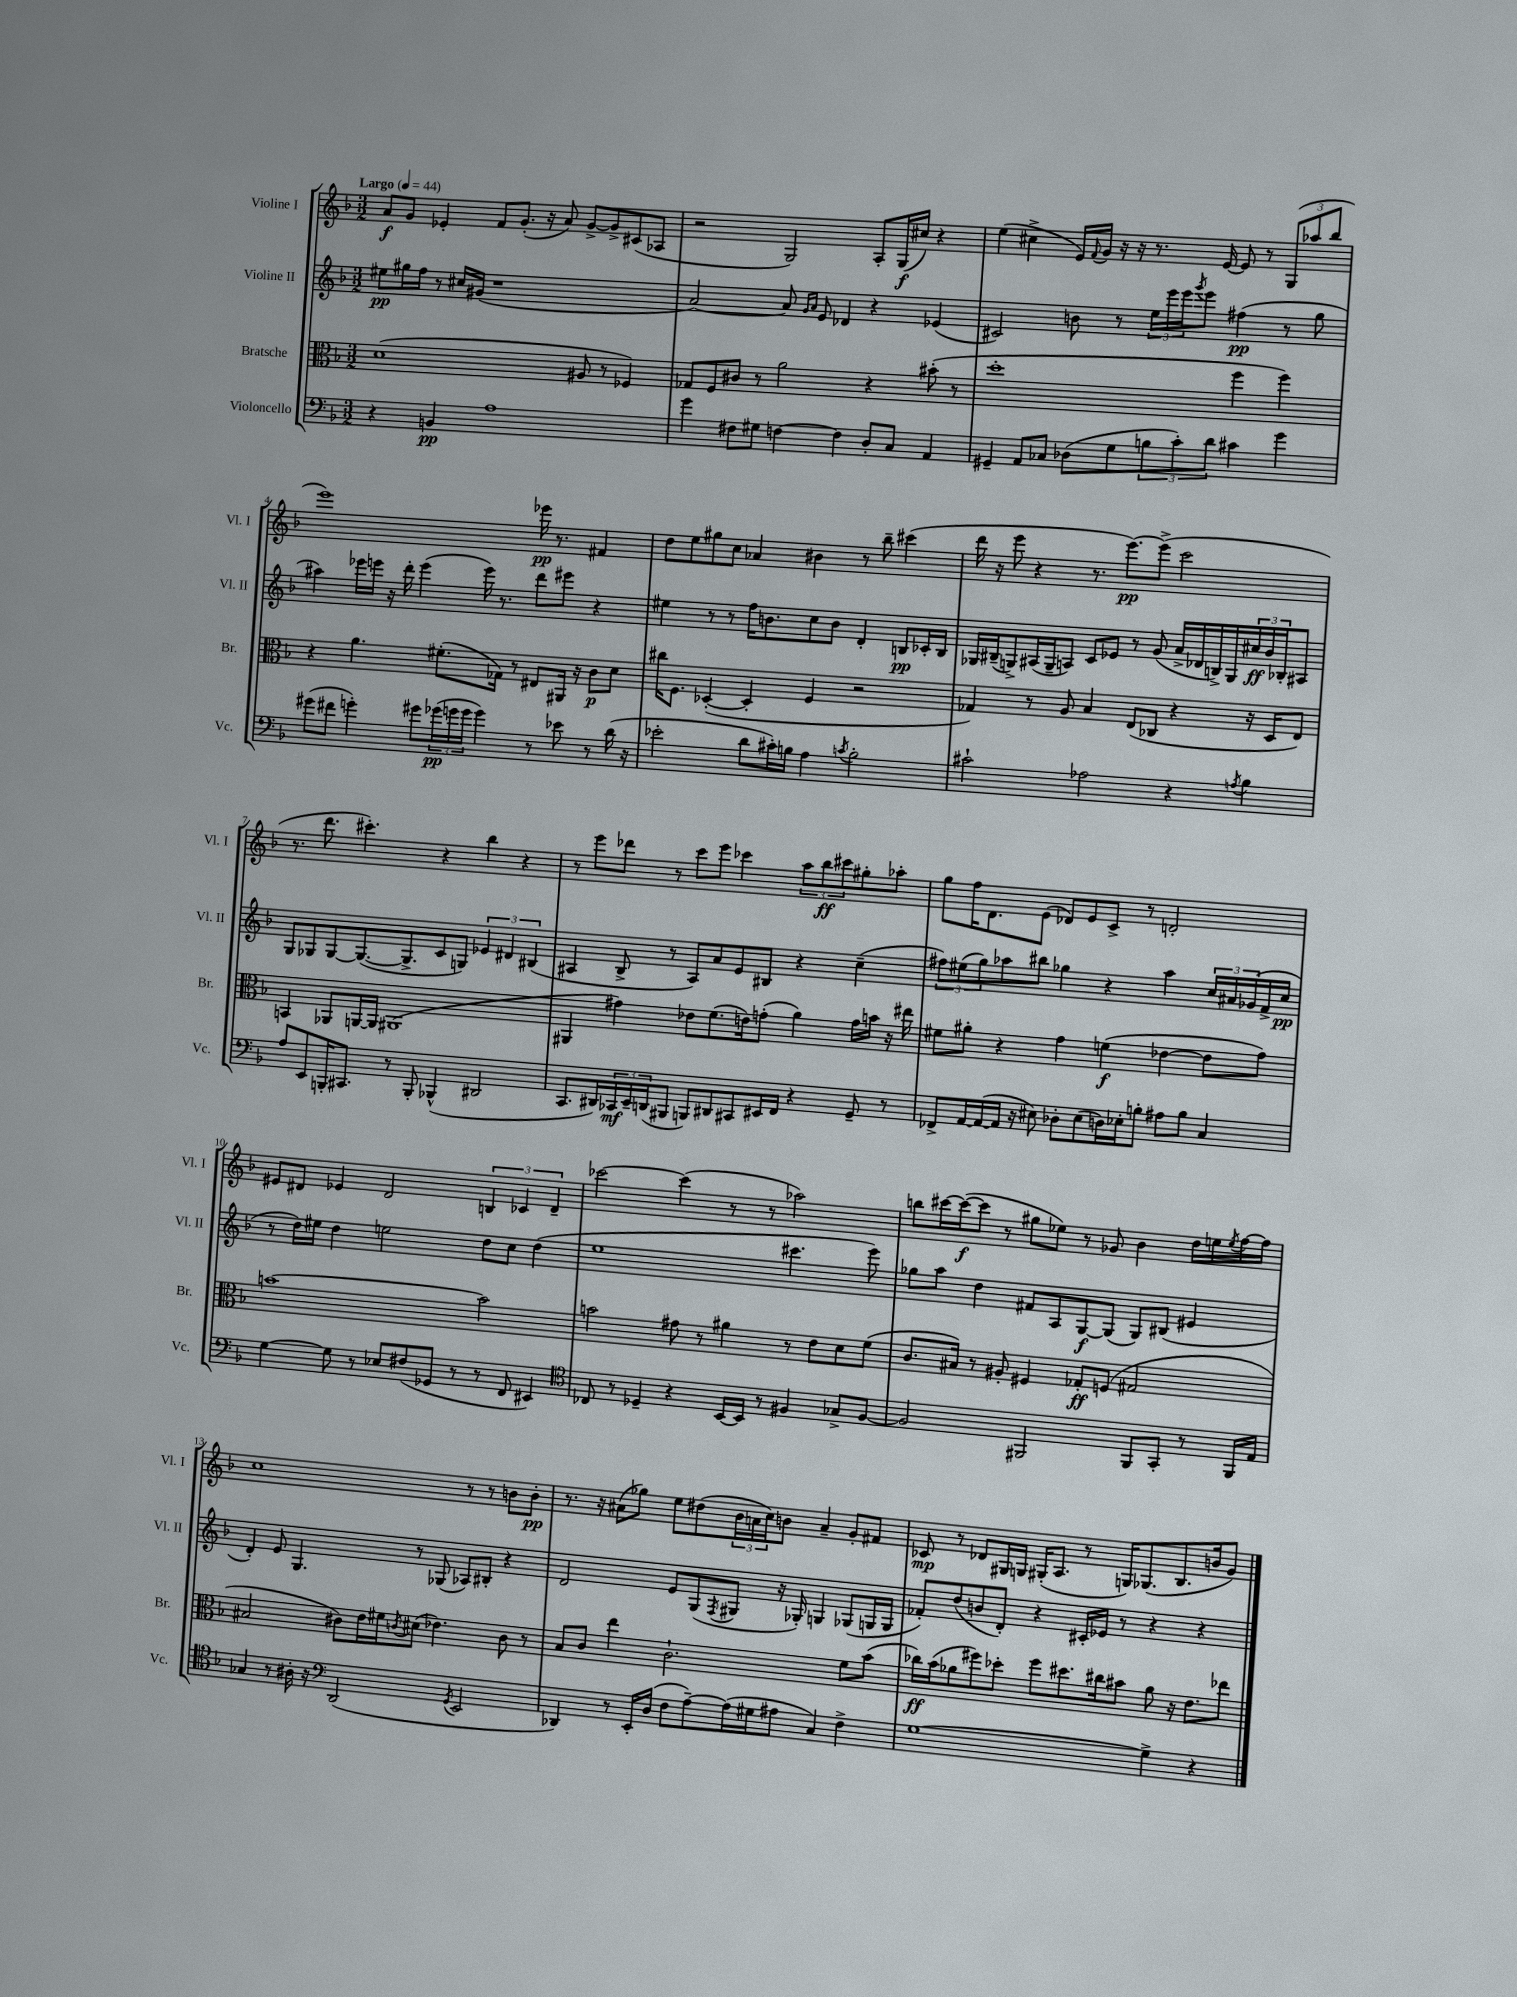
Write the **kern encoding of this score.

**kern	**dynam	**kern	**dynam	**kern	**dynam	**kern	**dynam
*part4	*part4	*part3	*part3	*part2	*part2	*part1	*part1
*staff4	*staff4	*staff3	*staff3	*staff2	*staff2	*staff1	*staff1
*I"Violoncello	*	*I"Bratsche	*	*I"Violine II	*	*I"Violine I	*
*I'Vc.	*	*I'Br.	*	*I'Vl. II	*	*I'Vl. I	*
*clefF4	*	*clefC3	*	*clefG2	*	*clefG2	*
*k[b-]	*	*k[b-]	*	*k[b-]	*	*k[b-]	*
*M3/2	*	*M3/2	*	*M3/2	*	*M3/2	*
*MM44	*	*MM44	*	*MM44	*	*MM44	*
=1	=1	=1	=1	=1	=1	=1	=1
!	!	!	!	!	!	!LO:TX:a:B:t=Largo	!
4r	.	(1d	.	8ee#X\L	pp	8a/L	f
.	.	.	.	16gg#X\L	.	8g/J	.
.	.	.	.	16ff\JJ	.	.	.
4BBn/	pp	.	.	8r	.	4e-X'/	.
.	.	.	.	16cc#X/LL	.	.	.
.	.	.	.	(16g#X/JJ	.	.	.
1A	.	.	.	1r	.	8f/L	.
.	.	.	.	.	.	(8.g'/J	.
.	.	.	.	.	.	16r	.
.	.	.	.	.	.	8a/)	.
.	.	8A#X/	.	.	.	[8g^/L	.
.	.	8r	.	.	.	8g^/]	.
.	.	4F-X/)	.	.	.	(8c#X/	.
.	.	.	.	.	.	8A-X/J	.
=2	=2	=2	=2	=2	=2	=2	=2
4g\	.	8G-X/L	.	[2a/)	.	2r	.
.	.	8F/	.	.	.	.	.
8F#X\L	.	8c#X/J	.	.	.	.	.
8G#X\J	.	8r	.	.	.	.	.
[4Fn\	.	2a\	.	8a/]	.	2G/)	.
.	.	.	.	16qqg/LL	.	.	.
.	.	.	.	16qqa/JJ	.	.	.
.	.	.	.	8e/	.	.	.
4F\]	.	.	.	4d-X/	.	.	.
8D'/L	.	4r	.	4r	.	8A'/L	.
8C/J	.	.	.	.	.	(16G/L	f
.	.	.	.	.	.	16cc#X/JJ)	.
4AA/	.	(8b#X'\	.	(4e-X/	.	4r	.
.	.	8r	.	.	.	.	.
=3	=3	=3	=3	=3	=3	=3	=3
4GG#X~/	.	1dd'	.	2c#X/)	.	(4ee\	.
8AA/L	.	.	.	.	.	4cc#X^\	.
8C-X/J	.	.	.	.	.	.	.
(8D-X\L	.	.	.	8bn\	.	16e/LL)	.
.	.	.	.	.	.	8qqf/	.
.	.	.	.	.	.	16g/JJ	.
8G\	.	.	.	8r	.	16r	.
.	.	.	.	.	.	16r	.
12Bn\	.	.	.	24ee\LL	.	8.r	.
.	.	.	.	24eee\	.	.	.
12c'\)	.	.	.	24eee\J	.	.	.
.	.	.	.	8qggg/	.	.	.
.	.	.	.	8eee\J	.	.	.
12d\J	.	.	.	.	.	.	.
.	.	.	.	.	.	[16e/	.
4c#X\	.	4ff\	.	(4ff#X\	pp	8e/]	.
.	.	.	.	.	.	8r	.
4g\	.	4ff\)	.	8r	.	(12G/L	.
.	.	.	.	.	.	12aa-X/	.
.	.	.	.	8gg\	.	.	.
.	.	.	.	.	.	12bb-/J	.
!!LO:LB:g=z
=4	=4	=4	=4	=4	=4	=4	=4
(8g#X\L	.	4r	.	4aa#X\)	.	1eee)	.
8f#X\J	.	.	.	.	.	.	.
4gn'\)	.	4.a\	.	16eee-X\LL	.	.	.
.	.	.	.	16eeen\JJ	.	.	.
.	.	.	.	16r	.	.	.
.	.	.	.	16ddd'\	.	.	.
8g#X\L	.	.	.	(4eee\	.	.	.
(24g-X\L	pp	(8.f#X'\L	.	.	.	.	.
24gn\	.	.	.	.	.	.	.
24g\JJ	.	.	.	.	.	.	.
4g\)	.	.	.	16eee\)	.	.	.
.	.	16G-X\Jk)	.	8.r	.	.	.
.	.	8r	.	.	.	.	.
8r	.	8E#X/L	.	8ddd\L	.	16eee-X\	pp
.	.	.	.	.	.	8.r	.
8e-X\	.	16AA#X/Jk	.	8eee#X\J	.	.	.
.	.	16r	.	.	.	.	.
8r	.	8c\L	p	4r	.	4f#X/	.
(16d\	.	8d\J	.	.	.	.	.
16r	.	.	.	.	.	.	.
=5	=5	=5	=5	=5	=5	=5	=5
2e-X'\	.	16cc#X\KL	.	4ee#X\	.	8dd\L	.
.	.	8.F\J	.	.	.	.	.
.	.	.	.	.	.	8ee\	.
.	.	([4D-X'/	.	8r	.	8gg#X\	.
.	.	.	.	8r	.	8cc\J	.
8d\L	.	4D-'/]	.	16ff\KL	.	4a-X/	.
.	.	.	.	8.bn\	.	.	.
16c#X'\L)	.	.	.	.	.	.	.
16Bn\JJ	.	.	.	.	.	.	.
4A\	.	4F/	.	8cc\	.	4b#X\	.
.	.	.	.	8b\J	.	.	.
8qcn/	.	.	.	.	.	.	.
2B'\	.	2r	.	4d'/	.	8r	.
.	.	.	.	.	.	8bb-~\	.
.	.	.	.	8Bn/L	pp	(4ccc#X\	.
.	.	.	.	16c-X'/L	.	.	.
.	.	.	.	16B/JJ	.	.	.
=6	=6	=6	=6	=6	=6	=6	=6
2c#X`\	.	4G-X/)	.	16G-X/LL	.	16ddd\	.
.	.	.	.	(16B#X~/J	.	16r	.
.	.	.	.	8Gn^/)	.	8eee\	.
.	.	8r	.	(16A#X/L	.	4r	.
.	.	.	.	16G~/J	.	.	.
.	.	8A/	.	8An/J)	.	.	.
2A-X\	.	4B-/	.	8c/L	.	8.r	.
.	.	.	.	8e-X/J	.	.	.
.	.	.	.	.	.	[8.eee\L)	pp
.	.	(8E/L	.	8r	.	.	.
.	.	8C-X/J	.	(8g/	.	(8eee^\J]	.
4r	.	4r	.	16a^/LL	.	2ccc\	.
.	.	.	.	16d-X/	.	.	.
.	.	.	.	16Bn^/)	.	.	.
.	.	.	.	16G/	.	.	.
8qAn/	.	.	.	.	.	.	.
4B-\	.	16r	.	24cc#X/	ff	.	.
.	.	.	.	24b-/	.	.	.
.	.	16D/KL	.	.	.	.	.
.	.	.	.	24B-X'/J	.	.	.
.	.	8E/J)	.	8A#X/J	.	.	.
!!LO:LB:g=z
=7	=7	=7	=7	=7	=7	=7	=7
8A/L	.	4BBn/	.	8G/L	.	8.r	.
8EE/	.	.	.	8G-X/	.	.	.
.	.	.	.	.	.	8.ddd\	.
16BBBn'/K	.	8AA-X/L	.	[8G-/	.	.	.
8.CC#X/J	.	.	.	.	.	.	.
.	.	[16AAn/L	.	(8.G-/_	.	4.ccc#X'\)	.
.	.	16AA/JJ]	.	.	.	.	.
8r	.	(1AA#X	.	.	.	.	.
.	.	.	.	8.G-^/]	.	.	.
8BBB'/	.	.	.	.	.	.	.
(4BBB-X^^/	.	.	.	8c/	.	4r	.
.	.	.	.	8Gn/J)	.	.	.
2DD#X/	.	.	.	6e-X/	.	4bb-\	.
.	.	.	.	6d#X/	.	.	.
.	.	.	.	.	.	4r	.
.	.	.	.	(6B#X/	.	.	.
=8	=8	=8	=8	=8	=8	=8	=8
8.CC/L	.	4AA#X/	.	4A#X/	.	8r	.
.	.	.	.	.	.	8eee\L	.
16DD#X/L)	.	.	.	.	.	.	.
24CC-X/	mf	4g#X\)	.	8B-^/	.	8ddd-X\J	.
24EE~/	.	.	.	.	.	.	.
(24DDn/J	.	.	.	.	.	.	.
8BBB#X/J	.	.	.	8r	.	8r	.
8BBBn/L)	.	8e-X\L	.	8A#/L)	.	8ccc\L	.
8DD#X/	.	(8.f\	.	8a/	.	8eee\J	.
8CC#X/	.	.	.	8e/	.	4ccc-X\	.
.	.	16en\k)	.	.	.	.	.
16EE#X/L	.	(8gn'\J	.	8B#X/J	.	.	.
16FF/JJ	.	.	.	.	.	.	.
4r	.	4a\)	.	4r	.	12aa\L	.
.	.	.	.	.	.	12bb-\	ff
.	.	.	.	.	.	12ccc#X\	.
8GG~/	.	16g\LL	.	(4cc~\	.	8gg#X'\	.
.	.	16bn\JJ	.	.	.	.	.
8r	.	16r	.	.	.	8aa-X'\J	.
.	.	16ee#X\	.	.	.	.	.
=9	=9	=9	=9	=9	=9	=9	=9
8FF-X^/L	.	8f#X\L	.	12ff#X\L)	.	8gg\L	.
.	.	.	.	(12ee#X\	.	.	.
[16AA/L	.	8a#X'\J	.	.	.	16ff\K	.
.	.	.	.	12gg\)	.	.	.
(16AA/_	.	.	.	.	.	8.d\	.
16AA/JJ]	.	4r	.	8aa-X\	.	.	.
16r	.	.	.	.	.	.	.
8E#X\)	.	.	.	8bb#X\J	.	(8e\J	.
8D-X'\L	.	4g\	.	4gg-X\	.	8d-X/L)	.
(8E#\	.	.	.	.	.	8e/	.
16Dn\L)	.	(4fn\	f	4r	.	8c^/J	.
16E-X'\J	.	.	.	.	.	.	.
8Bn'\J	.	.	.	.	.	8r	.
8A#X\L	.	[4e-X\	.	4aa-\	.	2dn'/	.
8B\J	.	.	.	.	.	.	.
4C/	.	8e-\L]	.	24cc/LL	.	.	.
.	.	.	.	24a#X/	.	.	.
.	.	.	.	(24g-X/	.	.	.
.	.	8g\J)	.	16f^/	.	.	.
.	.	.	.	16cc/JJ	pp	.	.
!!LO:LB:g=z
=10	=10	=10	=10	=10	=10	=10	=10
[4G\	.	[1bn	.	8r	.	8e#X/L	.
.	.	.	.	16dd\LL)	.	8d#X/J	.
.	.	.	.	16ee#X\JJ	.	.	.
8G\]	.	.	.	4dd\	.	4e-X/	.
8r	.	.	.	.	.	.	.
8E-X/L	.	.	.	2een\	.	2d#/	.
(8F#X/	.	.	.	.	.	.	.
8GG-X/J	.	.	.	.	.	.	.
8r	.	.	.	.	.	.	.
8r	.	2b\]	.	8dd\L	.	6Bn/	.
8FF/	.	.	.	8cc\J	.	.	.
.	.	.	.	.	.	6c-X/	.
4EE#X/)	.	.	.	(4dd\	.	.	.
.	.	.	.	.	.	6d#~/	.
=11	=11	=11	=11	=11	=11	=11	=11
*clefC4	*	*	*	*	*	*	*
8C-X/	.	2bn\	.	1ee	.	[2ccc-X\	.
8r	.	.	.	.	.	.	.
4D-X~/	.	.	.	.	.	.	.
4r	.	8g#X\	.	.	.	(4ccc-\]	.
.	.	8r	.	.	.	.	.
[16BB-/LL	.	4a#X\	.	.	.	8r	.
16BB-/JJ]	.	.	.	.	.	.	.
8r	.	.	.	.	.	8r	.
4F#X/	.	8r	.	4.ccc#X\	.	2aa-X\)	.
.	.	8e\L	.	.	.	.	.
8G-X^/L	.	8d\	.	.	.	.	.
[8F#/J	.	(8f\J	.	8eee\)	.	.	.
=12	=12	=12	=12	=12	=12	=12	=12
2F#/]	.	8.c/L	.	8gg-X\L	.	8bbn\L	.
.	.	.	.	8aa\J	.	[16ccc#X\L	.
.	.	16B#X/Jk)	.	.	.	(16ccc#\J_	f
.	.	8r	.	4dd\	.	8ccc#\J]	.
.	.	8A#X'/	.	.	.	8r	.
2FF#X/	.	4F#X/	.	8f#X/L	.	8gg#X\L	.
.	.	.	.	8A/	.	8ee-X\J)	.
.	.	8G-X'/L	ff	[8G/	f	8r	.
.	.	(8Fn/J	.	(8G/J]	.	8g-X/	.
8FF#/L	.	2G#X/	.	8G/L)	.	4b-\	.
8GG'/J	.	.	.	(8B#X/J	.	.	.
8r	.	.	.	4e#X/	.	16dd\LL	.
.	.	.	.	.	.	16een\	.
.	.	.	.	.	.	8qee/	.
16FF#/LL	.	.	.	.	.	[16ff\	.
16E/JJ	.	.	.	.	.	16ff\JJ]	.
!!LO:LB:g=z
=13	=13	=13	=13	=13	=13	=13	=13
4G-X/	.	2B#X/	.	4d'/)	.	1cc	.
8r	.	.	.	8e/	.	.	.
16A#X'\	.	.	.	4.G/	.	.	.
16r	.	.	.	.	.	.	.
*clefF4	*	*	*	*	*	*	*
(2DD/	.	8c#X\L)	.	.	.	.	.
.	.	16e\L	.	.	.	.	.
.	.	16f#X\J	.	.	.	.	.
.	.	8qcn/	.	.	.	.	.
.	.	(8d#X\J	.	8r	.	.	.
.	.	4.e-X\)	.	(8G-X/	.	.	.
8qGG/	.	.	.	.	.	.	.
2EE/	.	.	.	8A-X/L)	.	8r	.
.	.	.	.	8B#X'/J	.	8r	.
.	.	8c\	.	4r	.	8bn\L	.
.	.	8r	.	.	.	8b'\J	pp
=14	=14	=14	=14	=14	=14	=14	=14
4DD-X/)	.	8B-/L	.	2d/	.	8.r	.
.	.	8c/J	.	.	.	.	.
.	.	.	.	.	.	16r	.
8r	.	4ee\	.	.	.	(8a#X\L	.
16EE'/LL	.	.	.	.	.	8gg-X\J)	.
(16D/JJ	.	.	.	.	.	.	.
8F\L	.	2.c`\	.	8e/L	.	8ee\L	.
[8A~\)	.	.	.	(8G/	.	(8dd#X\	.
.	.	.	.	8qF/	.	.	.
(16A\L]	.	.	.	8G#X/J	.	24b-\L	.
.	.	.	.	.	.	24an\	.
16G#X\J	.	.	.	.	.	.	.
.	.	.	.	.	.	24cc\J)	.
8A#X\J	.	.	.	16r	.	8bn\J	.
.	.	.	.	16G-X'/)	.	.	.
4C/)	.	.	.	4Gn/	.	4a~/	.
4F^\	.	8f\L	.	(8G-X/L	.	8g'/L	.
.	.	(8b-\J	.	16Gn/L	.	8f#X/J	.
.	.	.	.	16G/JJ	.	.	.
=15	=15	=15	=15	=15	=15	=15	=15
[1G	.	16cc-X\LL)	ff	8f-X'/L)	.	8c-X/	mp
.	.	(16b-\J	.	.	.	.	.
.	.	8a-X\	.	(8dd/	.	8r	.
.	.	8ff#X\)	.	8bn/	.	8d-X/L	.
.	.	8dd-X'\J	.	8d'/J)	.	16G#X/L	.
.	.	.	.	.	.	16Gn/JJ	.
.	.	8ff#\L	.	4r	.	(16G#X'/KL	.
.	.	.	.	.	.	8.A/J	.
.	.	8.dd#X\	.	.	.	.	.
.	.	.	.	16c#X'/LL	.	8r	.
.	.	16cc#X\k	.	16e-X/JJ	.	.	.
.	.	8b#X\J	.	8r	.	16Gn/KL)	.
.	.	.	.	.	.	(8.G-X/	.
4G^\]	.	8a-\	.	4r	.	.	.
.	.	16r	.	.	.	8.B-/	.
.	.	8.e\L	.	.	.	.	.
4r	.	.	.	4r	.	.	.
.	.	.	.	.	.	16bn/k	.
.	.	8ee-X\J	.	.	.	8g/J)	.
==	==	==	==	==	==	==	==
*-	*-	*-	*-	*-	*-	*-	*-
